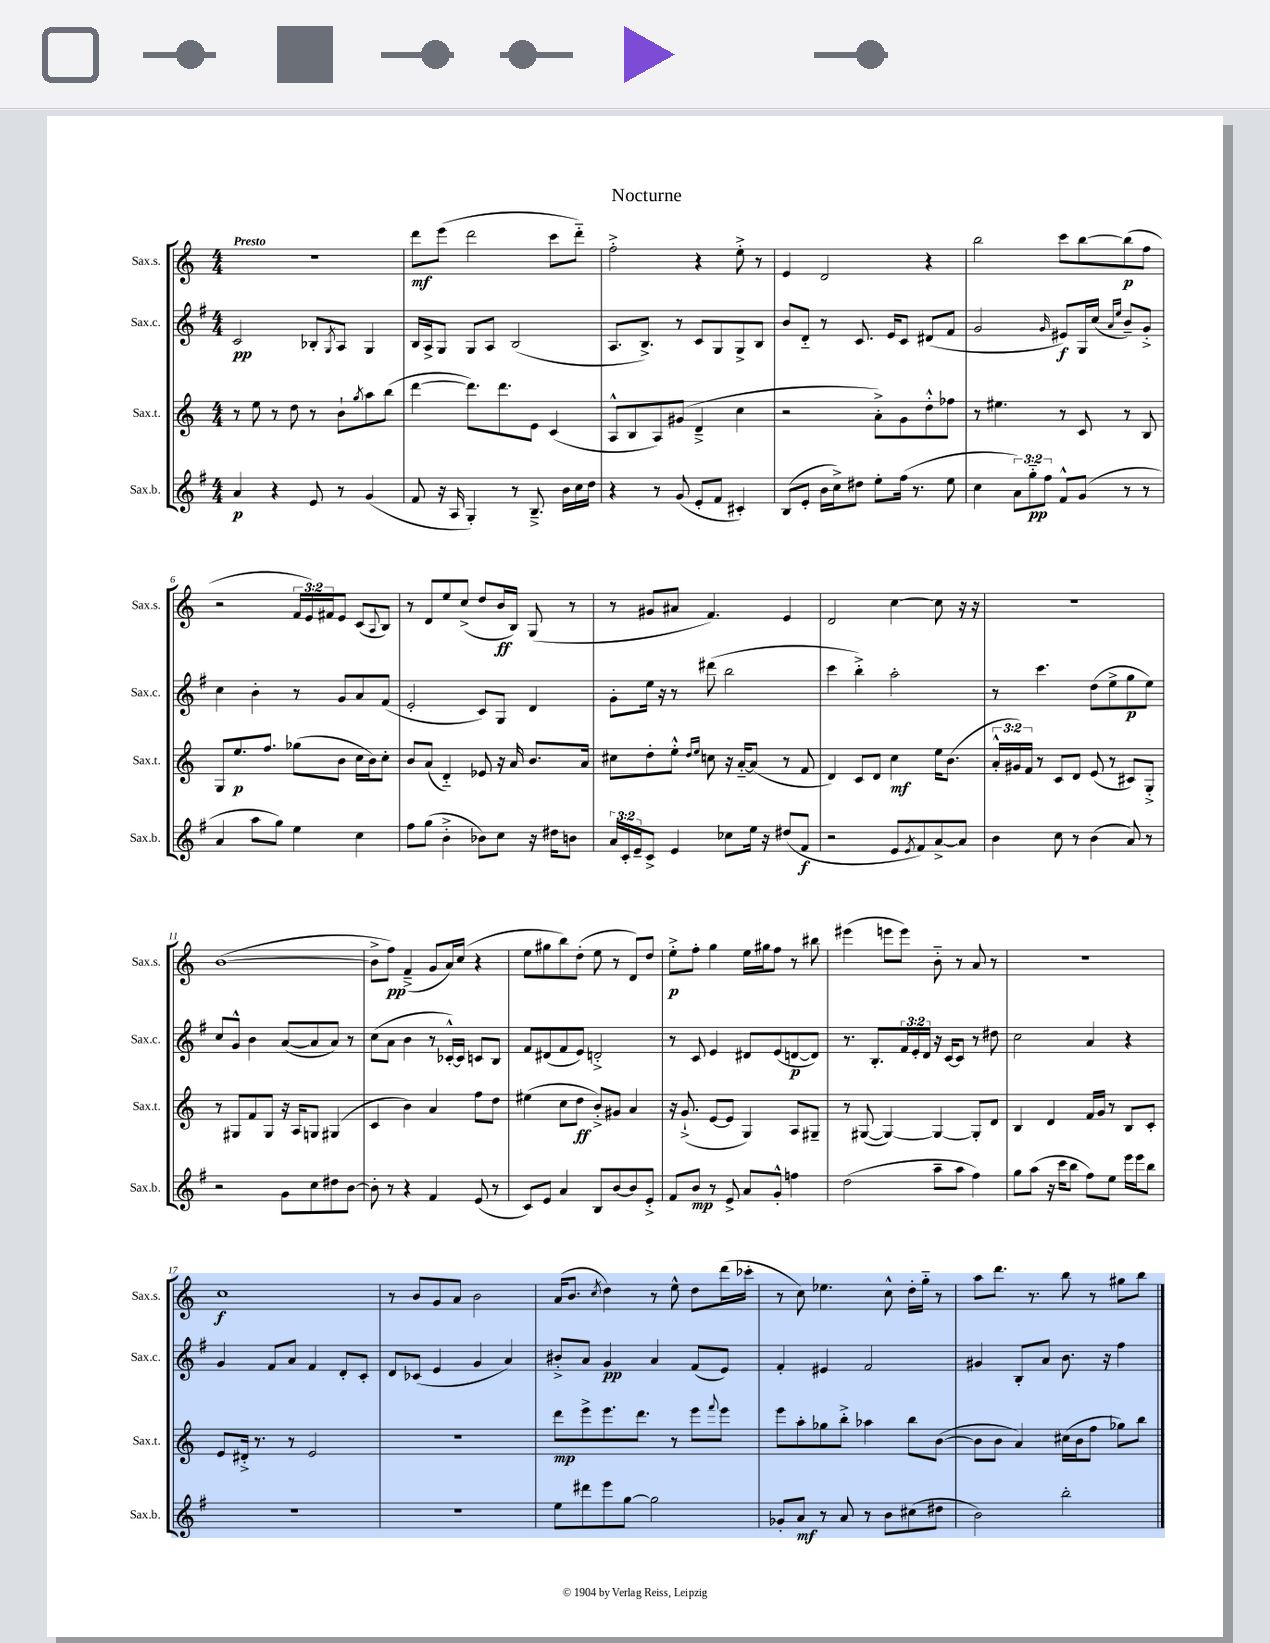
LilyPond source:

\header { title = "Nocturne" }
<<
\new StaffGroup <<
\new Staff = "s0" \with { instrumentName = "Sax.s." shortInstrumentName = "Sax.s." } {
    \clef treble \key c \major \numericTimeSignature \time 4/4 \override Staff.TupletNumber.text = #tuplet-number::calc-fraction-text \tempo "Presto"
    R1 |
    d'''8\mf e'''8( d'''2 c'''8 d'''8-_) |
    f''2-.-> r4 e''8-.-> r8 |
    e'4 d'2 r4 |
    b''2 c'''8 b''8~ b''8\p( f''8 |
    r2 \tuplet 3/2 { f'16 e'16) fis'16 } e'8 c'8( \appoggiatura { a8 } b8) |
    r8 d'8 e''8 c''8->( d''8 b'16\ff b16) g8( r8 |
    r8 gis'8 ais'8 f'4.) e'4 |
    d'2 c''4~ c''8 r16 r16 |
    R1 |
    b'1~( |
    b'8-> f''8\pp) f'4--->( g'8 a'16) c''16( r4 |
    e''8 gis''8 b''8) d''8-.( e''8 r8 d'8) d''8 |
    e''8-.->\p f''8-. g''4 e''16 gis''16 f''8 r8 bis''8 |
    eis'''4( e'''8 e'''8) b'8-_ r8 a'8 r8 |
    R1 |
    c''1\f |
    r8 b'8 g'8 a'8 b'2 |
    a'16( b'8. \acciaccatura { c''8 } d''4) r8 e''8-^ d''8 d'''16( ces'''16-. |
    r8 c''8) ees''4. c''8-^ d''16-. g''16-_ r8 |
    a''8 d'''8. r8. b''8 r8 gis''8 b''8 \bar "|." |
}
\new Staff = "s1" \with { instrumentName = "Sax.c." shortInstrumentName = "Sax.c." } {
    \clef treble \key g \major \numericTimeSignature \time 4/4 \override Staff.TupletNumber.text = #tuplet-number::calc-fraction-text
    c'2\pp bes8-. \acciaccatura { g8 } a8 g4 |
    b16 a16-> g8 g8 a8 b2( |
    a8. b8.->) r8 c'8 g8 g8-> b8 |
    b'8 d'8-_ r8 c'8. e'16 c'8 dis'8( fis'8 |
    g'2 \grace { g'16 } eis'8\f) g16 c''16( \grace { a'16 e''16 } b'8--) g'8-.-> |
    c''4 b'4-. r8 g'8 a'8 fis'8( |
    e'2-. c'8) g8 d'4 |
    g'8-. e''16 r16 r8 dis'''8( b''2 |
    c'''4 b''4-.->) a''2-. |
    r8 c'''4. d''8( e''8-> g''8\p e''8) |
    c''8 g'8-^ b'4 a'8~( a'8 a'8) r8 |
    c''8( a'8 b'4 r8 ces'16~-.-^) ces'16 c'8 b8 |
    fis'8 dis'8( fis'8 e'8) d'2-.-> |
    r8 c'8 e'4 dis'8 e'8( d'8~\p d'8) |
    r8. b8.-. \tuplet 3/2 { fis'16 e'16-. d'16 } r16 c'16~ c'8 r8 dis''8 |
    c''2 a'4 r4 |
    g'4 fis'8 a'8 fis'4 d'8-. c'8-. |
    d'8 ces'8( e'4 g'4 a'4) |
    bis'8-.-> a'8 g'4\pp a'4 fis'8( e'8) |
    fis'4-. eis'4 fis'2 |
    gis'4 b8-. a'8 b'8. r16 fis''4 \bar "|." |
}
\new Staff = "s2" \with { instrumentName = "Sax.t." shortInstrumentName = "Sax.t." } {
    \clef treble \key c \major \numericTimeSignature \time 4/4 \override Staff.TupletNumber.text = #tuplet-number::calc-fraction-text
    r8 e''8 r8 d''8 r8 b'8-! \acciaccatura { g''8 } a''8 b''8( |
    d'''4~ d'''8.) d'''8. e'8 c'4( |
    a8-^ b8 a8) gis'8( d'4---> c''4 |
    r2 a'8-.->) g'8 d''8-.-^ fes''8 |
    r8 eis''4. r8 c'8 r8 b8 |
    g8 e''8.\p f''8. ges''8( b'8 c''16 b'16) c''8-. |
    b'8 a'8( d'4-_) ees'8 r16 a'16 b'8. a'16 |
    cis''8 d''8-. e''8-.-^ \grace { d''16 e''16 } c''8 r16 a'16~-_ a'8( r8 f'8 |
    d'4) c'8 d'8 c''4\mf e''16 b'8.( |
    \tuplet 3/2 { a'16-.-^ gis'16) f'16 } r8 c'8 d'8 e'8( r8 cis'8) g8-.-> |
    r8 gis8 f'8 gis8 r16 a16 g8 gis4( |
    c'4 b'4) a'4 f''8 d''8 |
    eis''4( c''8 d''8\ff b'8-.->) gis'8 a'4 |
    r16 g'8.-!->( e'8~ e'8 g4) a8 gis8-- |
    r8 gis8~( gis4~) gis4~ gis8-. d'8 |
    b4 d'4 f'16 g'16 r8 b8 c'8-. |
    e'8 dis'16-.-> r8. r8 e'2 |
    R1 |
    d'''8\mp e'''8-> e'''8. d'''8. r8 e'''8 \appoggiatura { f'''8 } e'''8 |
    e'''8 a''8-. ges''8 b''8-.-> aes''4 b''8 b'8~( |
    b'8 b'8 a'4) cis''16( b'16 f''8 ges''8) b''8 \bar "|." |
}
\new Staff = "s3" \with { instrumentName = "Sax.b." shortInstrumentName = "Sax.b." } {
    \clef treble \key g \major \numericTimeSignature \time 4/4 \override Staff.TupletNumber.text = #tuplet-number::calc-fraction-text
    a'4\p r4 e'8 r8 g'4( |
    fis'8 r16 a16 g4-.) r8 b8.---> b'16 c''16 d''16 |
    r4 r8 g'8( e'8-. fis'8 cis'4-.) |
    b8( e'8-. b'16 c''16->) dis''8 e''8-. fis''16( r8. e''8 |
    c''4 \tuplet 3/2 { a'8) g''8-_\pp fis''8 } fis'8-^ g'8( r8 r8 |
    a'4 a''8 g''8) e''4 c''4 |
    fis''8 g''8( b'4-.-> bes'8) c''8 r16 dis''16 b'8 |
    \tuplet 3/2 { a'16 c'16-. e'16-- } c'8-> e'4 ces''8 e''16 r16 dis''8( fis'8\f |
    r2 e'8 \acciaccatura { e'8 } fis'8) a'8~-> a'8 |
    b'4 c''8 r8 b'4( a'8) r8 |
    r2 g'8 c''8 dis''8 b'8~ |
    b'8-. r8 r4 fis'4 e'8( r8 |
    c'8) e'8 a'4 b8 b'8~ b'8 e'8-.-> |
    fis'8 b'8\mp r8 e'8-> a'8 g'8-.-^ f''4 |
    d''2( a''8-- a''8 fis''4) |
    g''8 a''8( r16 c'''16 b''8 fis''8) e''8 e'''16 e'''16 b''8 |
    R1 |
    R1 |
    e''8 dis'''8 e'''8 g''8~ g''2 |
    ges'8-. a'8\mf r8 a'8 r8 b'8 cis''8( dis''8 |
    b'2) b''2-. \bar "|." |
}
>>
>>
